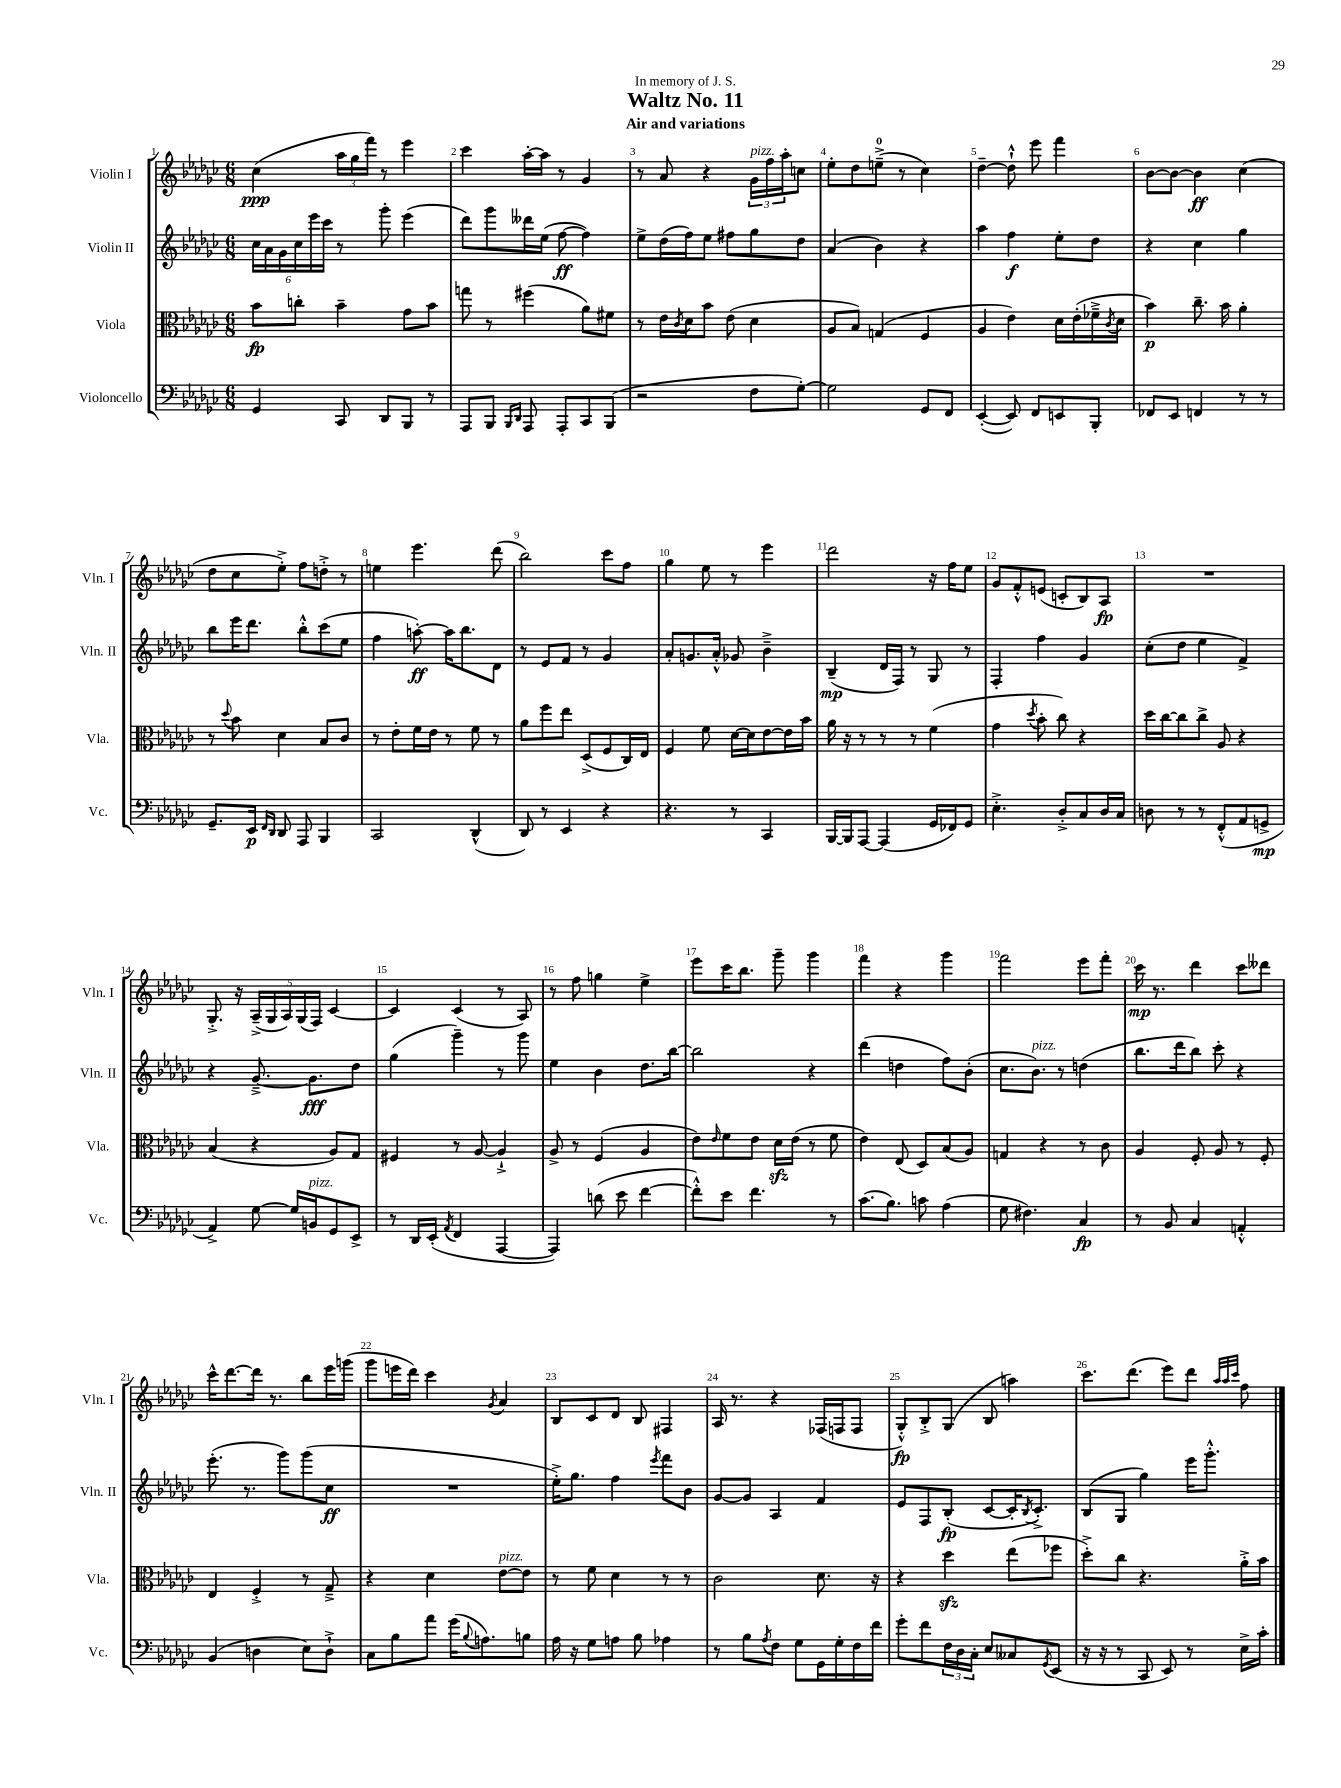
\header { title = "Waltz No. 11" subtitle = "Air and variations" dedication = "In memory of J. S." }
<<
\new StaffGroup <<
\new Staff = "s0" \with { instrumentName = "Violin I" shortInstrumentName = "Vln. I" } {
    \clef treble \key ges \major \numericTimeSignature \time 6/8
    ces''4\ppp( \tuplet 3/2 { aes''16 ges''16 f'''16) } r8 ees'''4 |
    ces'''4 aes''16~-. aes''16 r8 ges'4 |
    r8 aes'8 r4 \tuplet 3/2 { ges'16^\markup { \italic "pizz." } f''16 aes''16-. } c''8 |
    ees''8-. des''8 e''8-0--->( r8 ces''4) |
    des''4~-- des''8-!-^ ees'''8 f'''4 |
    bes'8~ bes'8~ bes'4\ff ces''4( |
    des''8 ces''8 ees''8-.->) f''8 d''8-.-> r8 |
    e''4 ees'''4. des'''8( |
    bes''2) ces'''8 f''8 |
    ges''4 ees''8 r8 ees'''4 |
    des'''2 r16 f''16 ees''8 |
    ges'8 f'8-.-^ e'8( c'8-. bes8) aes8\fp |
    R2. |
    ges8.-.-> r16 \tuplet 5/4 { aes16--->( ges16 aes16) ges16( f16) } ces'4~ |
    ces'4 ces'4( r8 aes8) |
    r8 f''8 g''4 ees''4-> |
    ees'''8 ces'''16 bes''8. ges'''8-- ges'''4 |
    f'''4 r4 ges'''4 |
    f'''2 ees'''8 f'''8-. |
    ces'''16\mp r8. des'''4 ces'''8 deses'''8 |
    ces'''16-^ des'''8.~ des'''16 r8. bes''8 ees'''16 g'''16( |
    ges'''8 e'''16 des'''16) ces'''4 \acciaccatura { ges'8 } aes'4 |
    bes8 ces'8 des'8 bes8 fis4 |
    aes16 r8. r4 fes16( f16 f8 |
    ges8-.-^\fp) bes8-.-> ges8( bes8 a''4) |
    ces'''8. des'''8.( ees'''8) des'''8 \grace { aes''32 aes''32 ces'''32 } f''8 \bar "|." |
}
\new Staff = "s1" \with { instrumentName = "Violin II" shortInstrumentName = "Vln. II" } {
    \clef treble \key ges \major \numericTimeSignature \time 6/8
    \tuplet 6/4 { ces''16 aes'16 ges'16 ces''16 ees'''16 ces'''16 } r8 ges'''8-. ees'''4( |
    des'''8) ges'''8 deses'''16 ees''16( f''8~\ff f''4) |
    ees''8-> des''16( f''16) ees''8 fis''8 ges''8 des''8 |
    aes'4( bes'4) r4 |
    aes''4 f''4\f ees''8-. des''8 |
    r4 ces''4 ges''4 |
    bes''8 ees'''16 des'''8. bes''8-.-^ ces'''8( ees''8 |
    f''4 a''8~-.\ff) a''16 bes''8. des'8 |
    r8 ees'8 f'8 r8 ges'4 |
    aes'8-. g'8. aes'16-.-^ ges'8 bes'4---> |
    bes4--\mp( des'16 f16) r8 ges8 r8 |
    f4-. f''4 ges'4 |
    ces''8-.( des''8 ees''4 f'4->) |
    r4 ges'8.~---> ges'8.\fff des''8 |
    ges''4( ges'''4--) r8 ges'''8 |
    ees''4 bes'4 des''8. bes''16~ |
    bes''2 r4 |
    des'''4( d''4 f''8) bes'8-.( |
    ces''8. bes'8.^\markup { \italic "pizz." }) r8 d''4( |
    bes''8. des'''16 bes''8) ces'''8-. r4 |
    ees'''8.-.( r8. ges'''8) ges'''8( ces''8\ff |
    R2. |
    ees''16-.->) ges''8. f''4 \acciaccatura { ees'''8 } f'''8 bes'8 |
    ges'8~ ges'8 aes4 f'4 |
    ees'8 f8 bes8-.\fp( ces'8~ ces'16-. \acciaccatura { bes8 } ces'8.-.->) |
    bes8( ges8 ges''4) ees'''16 ges'''8.-.-^ \bar "|." |
}
\new Staff = "s2" \with { instrumentName = "Viola" shortInstrumentName = "Vla." } {
    \clef alto \key ges \major \numericTimeSignature \time 6/8
    bes'8\fp c''8-. bes'4-- ges'8 bes'8 |
    g''8 r8 fis''4( aes'8) fis'8 |
    r8 ees'16 \acciaccatura { ces'8 } des'16 bes'8 ees'8( des'4 |
    aes8 bes8) g4( f4 |
    aes4 ees'4) des'16 ees'16-.( fes'16---> \acciaccatura { ces'8 } des'16 |
    bes'4\p) ces''8.-- bes'16 aes'4-. |
    r8 \appoggiatura { des''8 } bes'8 des'4 bes8 ces'8 |
    r8 ees'8-. f'16 ees'16 r8 f'8 r8 |
    aes'8 f''8 ees''8 des8->( f8 ces16) ees16 |
    f4 f'8 des'16~ des'16 ees'8~ ees'16 bes'16 |
    aes'16 r16 r8 r8 r8 f'4( |
    ges'4 \acciaccatura { des''8 } bes'8-. ces''8) r4 |
    des''16 ces''16~ ces''8 ces''8-> aes8 r4 |
    bes4( r4 aes8) ges8 |
    fis4 r8 aes8~ aes4-!-> |
    aes8-> r8 f4( aes4 |
    ees'8) \grace { ees'16 } f'8 ees'8 des'16\sfz ees'16( r8 f'8 |
    ees'4) ees8( des8) bes8( aes8) |
    g4 r4 r8 ces'8 |
    aes4 f8-. aes8 r8 f8-. |
    ees4 f4-.-> r8 ges8---> |
    r4 des'4 ees'8~^\markup { \italic "pizz." } ees'8 |
    r8 f'8 des'4 r8 r8 |
    ces'2 des'8. r16 |
    r4 des''4\sfz ees''8( fes''8 |
    des''8-.->) ces''8 r4. aes'16-.-> bes'16 \bar "|." |
}
\new Staff = "s3" \with { instrumentName = "Violoncello" shortInstrumentName = "Vc." } {
    \clef bass \key ges \major \numericTimeSignature \time 6/8
    ges,4 ces,8 des,8 bes,,8 r8 |
    aes,,8 bes,,8 \grace { bes,,16 des,16 } aes,,8 aes,,8-. ces,8 bes,,8( |
    r2 f8 ges8~-.) |
    ges2 ges,8 f,8 |
    ees,4~-.( ees,8) f,8 e,8 bes,,8-. |
    fes,8 ees,8 f,4 r8 r8 |
    ges,8.-- ees,16\p \grace { f,16 des,16 } des,8 aes,,8 bes,,4 |
    ces,2 des,4-^( |
    des,8) r8 ees,4 r4 |
    r4. r8 ces,4 |
    bes,,16~ bes,,16 aes,,8~ aes,,4( ges,16 fes,16) ges,8 |
    ees4.-.-> des8-.-> ces8 des16 ces16 |
    d8 r8 r8 f,8-.-^( aes,8 g,8->\mp |
    aes,4->) ges8~ ges16 b,16^\markup { \italic "pizz." } ges,8 ees,8-> |
    r8 des,16 ees,16-.( \acciaccatura { aes,8 } f,4 aes,,4~ |
    aes,,4) d'8( ees'8 f'4~ |
    f'8-.-^) ees'8 f'4. r8 |
    ces'8.( bes8.) c'8 aes4( |
    ges8 fis4.) ces4\fp |
    r8 bes,8 ces4 a,4-.-^ |
    bes,4( d4 ees8) d8-!-> |
    ces8 bes8 aes'8 ges'16( \appoggiatura { bes8 } a8.) b8 |
    aes16 r16 ges8 a8 bes8 aes4 |
    r8 bes8 \acciaccatura { aes8 } f8 ges8 ges,16 ges16-. f16 f'16 |
    ges'8-. f'8 \tuplet 3/2 { f16 des16 ces16-. } ees8 ceses8 \acciaccatura { ges,8 } ees,8( |
    r16 r16 r8 ces,8 ees,8) r8 ees16-> ces'16-. \bar "|." |
}
>>
>>
\layout { \context { \Score \override BarNumber.break-visibility = ##(#f #t #t) barNumberVisibility = #all-bar-numbers-visible } }
